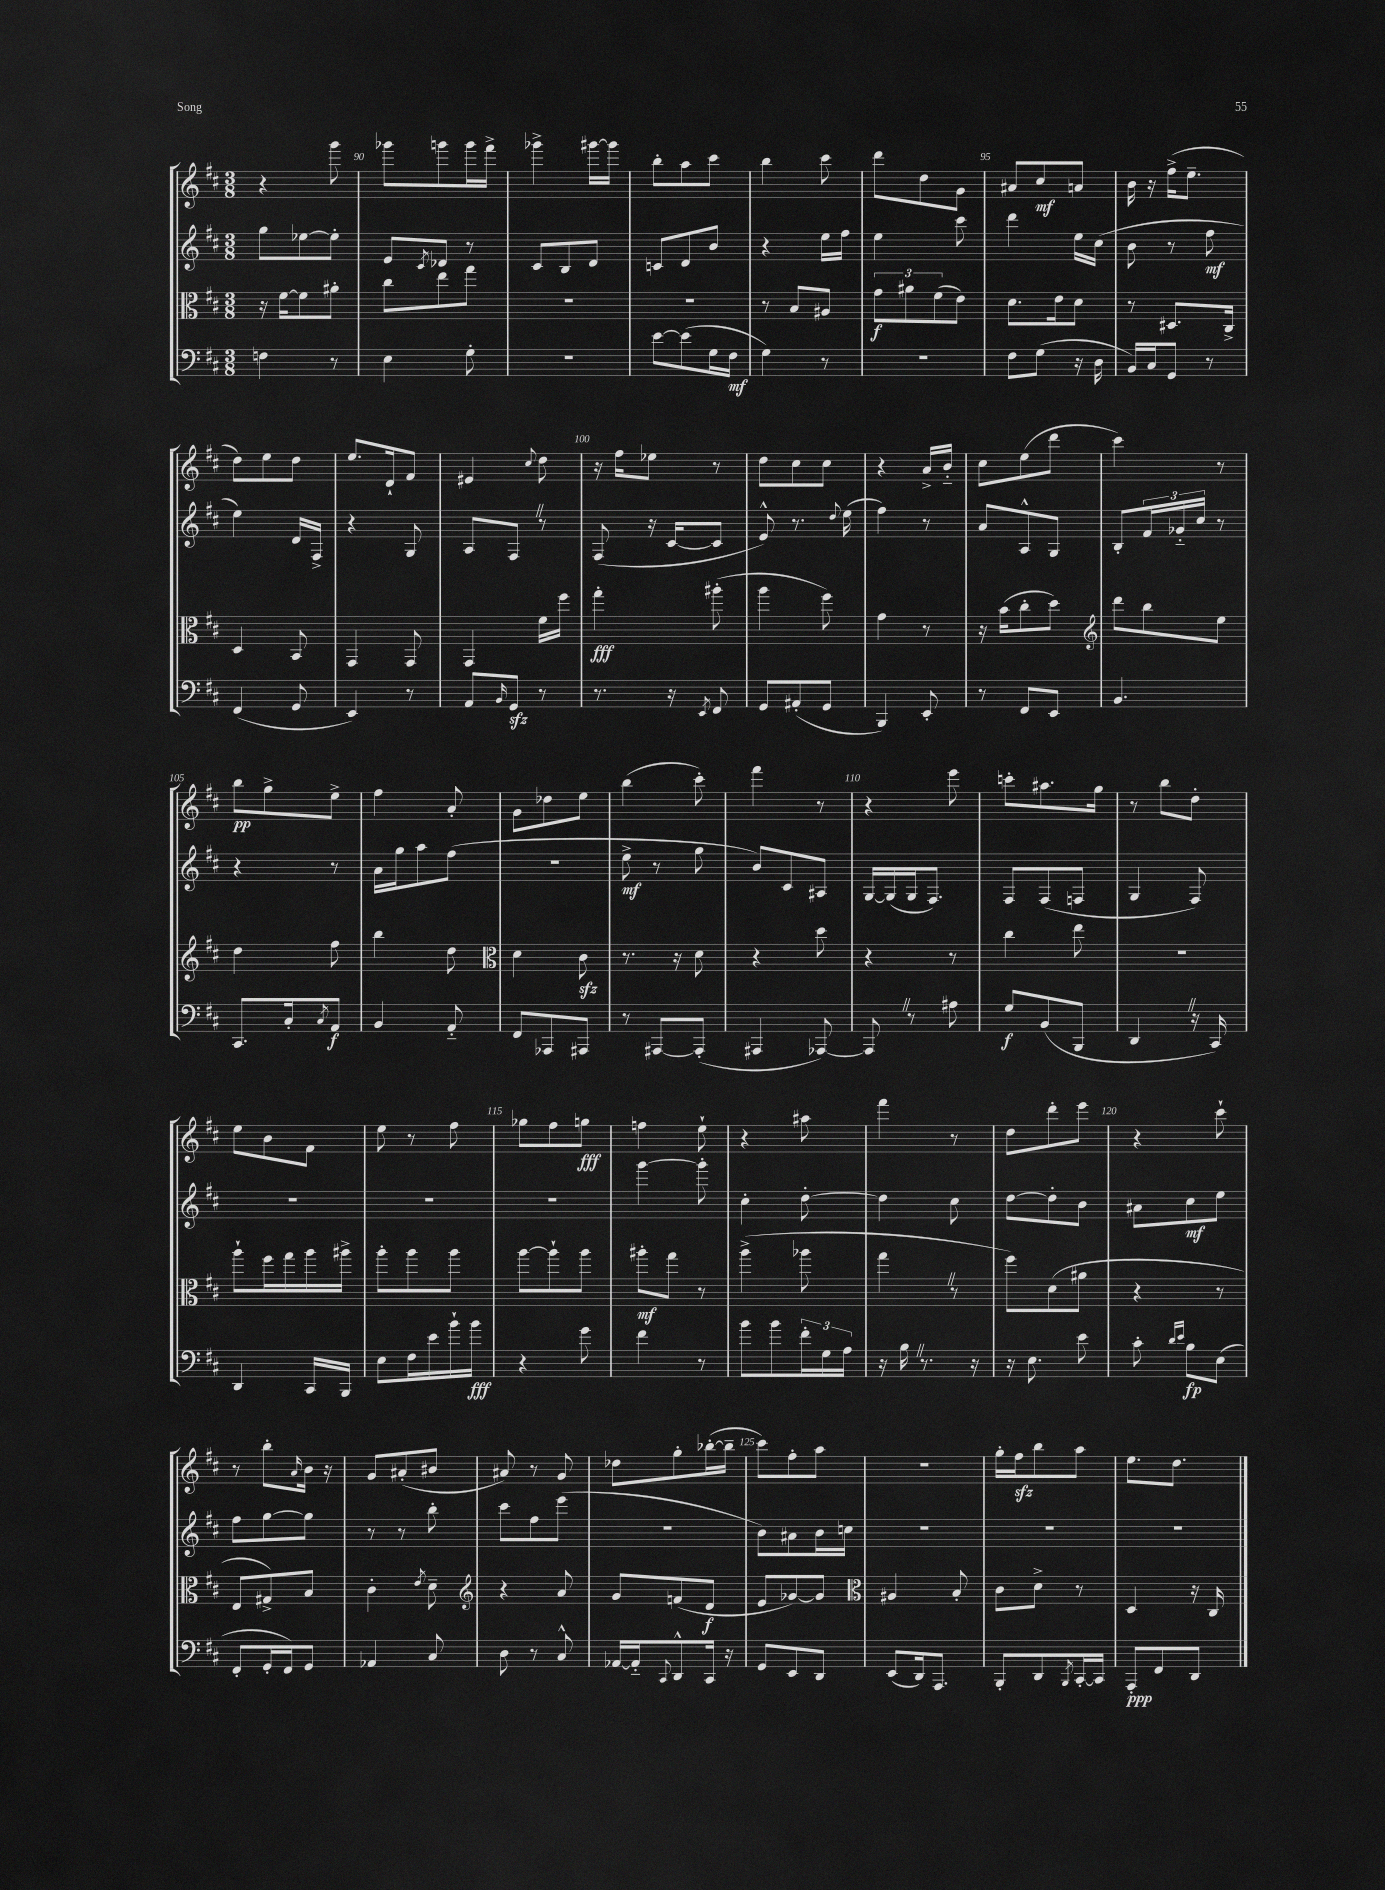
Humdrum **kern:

**kern	**kern	**kern	**kern
*staff4	*staff3	*staff2	*staff1
*clefF4	*clefC3	*clefG2	*clefG2
*k[f#c#]	*k[f#c#]	*k[f#c#]	*k[f#c#]
*M3/8	*M3/8	*M3/8	*M3/8
4F	16r	8gg	4r
.	[16f#	.	.
.	8f#]	[8ee-	.
8r	8a#'	8ee-']	8ggg
=	=	=	=
4E	8cc#	8e	8ggg-
.	.	8qc#	.
.	8ee	8d-	8ggg
8G'	8gg	8r	16ggg
.	.	.	16fff#^
=	=	=	=
4.r	4.r	8c#	4ggg-^
.	.	8B	.
.	.	8d	[16ggg#
.	.	.	16ggg#]
=	=	=	=
[8e	4.r	8c	8bb'
(8e]	.	8d	8aa
16G	.	8b	8ccc#
16F#	.	.	.
=	=	=	=
4G)	8r	4r	4bb
.	8B	.	.
8r	8A#	16ee	8ccc#
.	.	16ff#	.
=	=	=	=
4.r	12g	4ee	8ddd
.	12a#	.	.
.	.	.	8dd
.	(12f#	.	.
.	8e)	8ccc#	8g
=	=	=	=
8F#	8.d	4ddd	8a#
(8G	.	.	8cc#
.	16e	.	.
16r	8d	16ee	8a
16D	.	(16cc#	.
=	=	=	=
16BB)	8r	8b	16b
16C#	.	.	16r
8GG	8.D#	8r	(16ff#^
.	.	.	8.ee~
8r	.	8ff#	.
.	16C#^	.	.
=	=	=	=
(4FF#	4D	4ee)	8dd)
.	.	.	8ee
8GG	8BB	16d	8dd
.	.	16F#^	.
=	=	=	=
4EE)	4GG	4r	8.ee
.	.	.	16d`
8r	8GG	8G	8f#
=	=	=	=
8AA	4GG	8A	4e#
16qqBB	.	.	.
8GG	.	8F#	.
.	.	.	8qqcc#
8r	16f#	8r	8dd
.	16ff#	.	.
=	=	=	=
8.r	4gg'	(8F#	16r
.	.	.	16ff#
.	.	16r	8ee-
16r	.	[16c#	.
8qEE	.	.	.
8FF#	(8aa#'	8c#]	8r
=	=	=	=
8GG	4aa	8e^^)	8dd
(8AA#'	.	8.r	8cc#
8GG	8ff#)	.	8cc#
.	.	8qqdd	.
.	.	(16ee	.
=	=	=	=
4BBB)	4g	4ff#)	4r
8EE'	8r	8r	16a^
.	.	.	16b'~
=	=	=	=
8r	16r	8a	8cc#
.	(16b	.	.
8FF#	8cc#'	8A^^	(8ee
8EE	8dd)	8G	8ddd
=	=	=	=
*	*clefG2	*	*
4.BB	8ddd	8B'	4ccc#)
.	8bb	24f#	.
.	.	24g-'~	.
.	.	24cc#	.
.	8ee	8r	8r
=	=	=	=
8.CC#	4dd	4r	8bb
.	.	.	8gg^
16C#'	.	.	.
8qC#	.	.	.
8AA	8ff#	8r	8ee^
=	=	=	=
4BB	4bb	16a	4ff#
.	.	16gg	.
.	.	8aa	.
8AA'~	8dd	(8ff#	8a'
=	=	=	=
*	*clefC3	*	*
8FF#	4d	4.r	8g
8AAA-	.	.	8dd-
8AAA#	8c#	.	8ee
=	=	=	=
8r	8.r	8ee^	(4bb
[8AAA#	.	8r	.
.	16r	.	.
(8AAA#']	8d	8gg	8ccc#')
=	=	=	=
4AAA#	4r	8b)	4fff#
.	.	8c#	.
[8AAA-)	8dd	8A#	8r
=	=	=	=
8AAA-]	4r	[16G	4r
.	.	(16G]	.
8r	.	16G	.
.	.	8.F#)	.
8A#	8r	.	8eee
=	=	=	=
8G	4cc#	8F#	8ccc'
(8BB	.	(8F#	8.aa#
8BBB	8ee	8F	.
.	.	.	16gg
=	=	=	=
4DD	4.r	4G	8r
.	.	.	8bb
16r	.	8F#)	8dd'
16CC#)	.	.	.
=	=	=	=
4DD	8aa`	4.r	8ee
.	16ff#	.	8b
.	16gg	.	.
16CC#	16aa	.	8f#
16BBB	16aa#^	.	.
=	=	=	=
8E	8aa'	4.r	8ee
16F#	8aa	.	8r
16e	.	.	.
16b`	8aa	.	8ff#
16b	.	.	.
=	=	=	=
4r	[8aa	4.r	8gg-
.	8aa`]	.	8ff#
8g	8aa	.	8gg
=	=	=	=
4f#	8aa#'	[4ggg	4ff
.	8gg	.	.
8r	8r	8ggg']	8ee`
=	=	=	=
8b	(4aa^	4cc#'	4r
8b	.	.	.
24f#'	8aa-	[8dd'	8aa#
24G	.	.	.
24A	.	.	.
=	=	=	=
16r	4gg	4dd]	4fff#
16B	.	.	.
8.r	.	.	.
.	8r	8cc#	8r
16r	.	.	.
=	=	=	=
16r	8ff#)	[8dd	8dd
8.E	.	.	.
.	(8d	8dd']	8ddd'
8e	8a#	8b	8eee
=	=	=	=
8c#'	4r	8a#	4r
16qqd	.	.	.
16qqe	.	.	.
8B	.	8cc#	.
(8E	8r	8ee	8ccc#`
=	=	=	=
8FF#'	8E	8ff#	8r
16GG'	8G#^)	[8gg	8bb'
16FF#)	.	.	.
.	.	.	16qqa
8GG	8B	8gg]	16b
.	.	.	16r
=	=	=	=
4AA-	4c#'	8r	8g
.	.	8r	(8a#'
.	8qe	.	.
8C#	8d~	8bb'	8b#
=	=	=	=
*	*clefG2	*	*
8D	4r	8ccc#	8a#)
8r	.	8ff#	8r
8C#^^	8a	(8eee	8g
=	=	=	=
[16AA-	8g	4.r	8dd-
16AA-'~]	.	.	.
8qqCC#	.	.	.
8DD^^	(8f	.	8gg'
16CC#	8d	.	([16bb-'
16r	.	.	16bb-~]
=	=	=	=
8GG	8e	8b)	8ccc#)
8EE	[8g-)	8a#	8ff#'
8DD	8g-]	16b	8aa
.	.	16cc	.
=	=	=	=
*	*clefC3	*	*
(8EE	4A#	4.r	4.r
16DD)	.	.	.
8.AAA	.	.	.
.	8B'	.	.
=	=	=	=
8BBB'	8c#	4.r	16gg'
.	.	.	16ff#
8DD	8d^	.	8bb
8qBBB	.	.	.
[16CC#'	8r	.	8aa
16CC#]	.	.	.
=	=	=	=
8AAA'	4D	4.r	8.ee
8FF#	.	.	.
.	.	.	8.dd
8DD	16r	.	.
.	16C#	.	.
==	==	==	==
*-	*-	*-	*-
